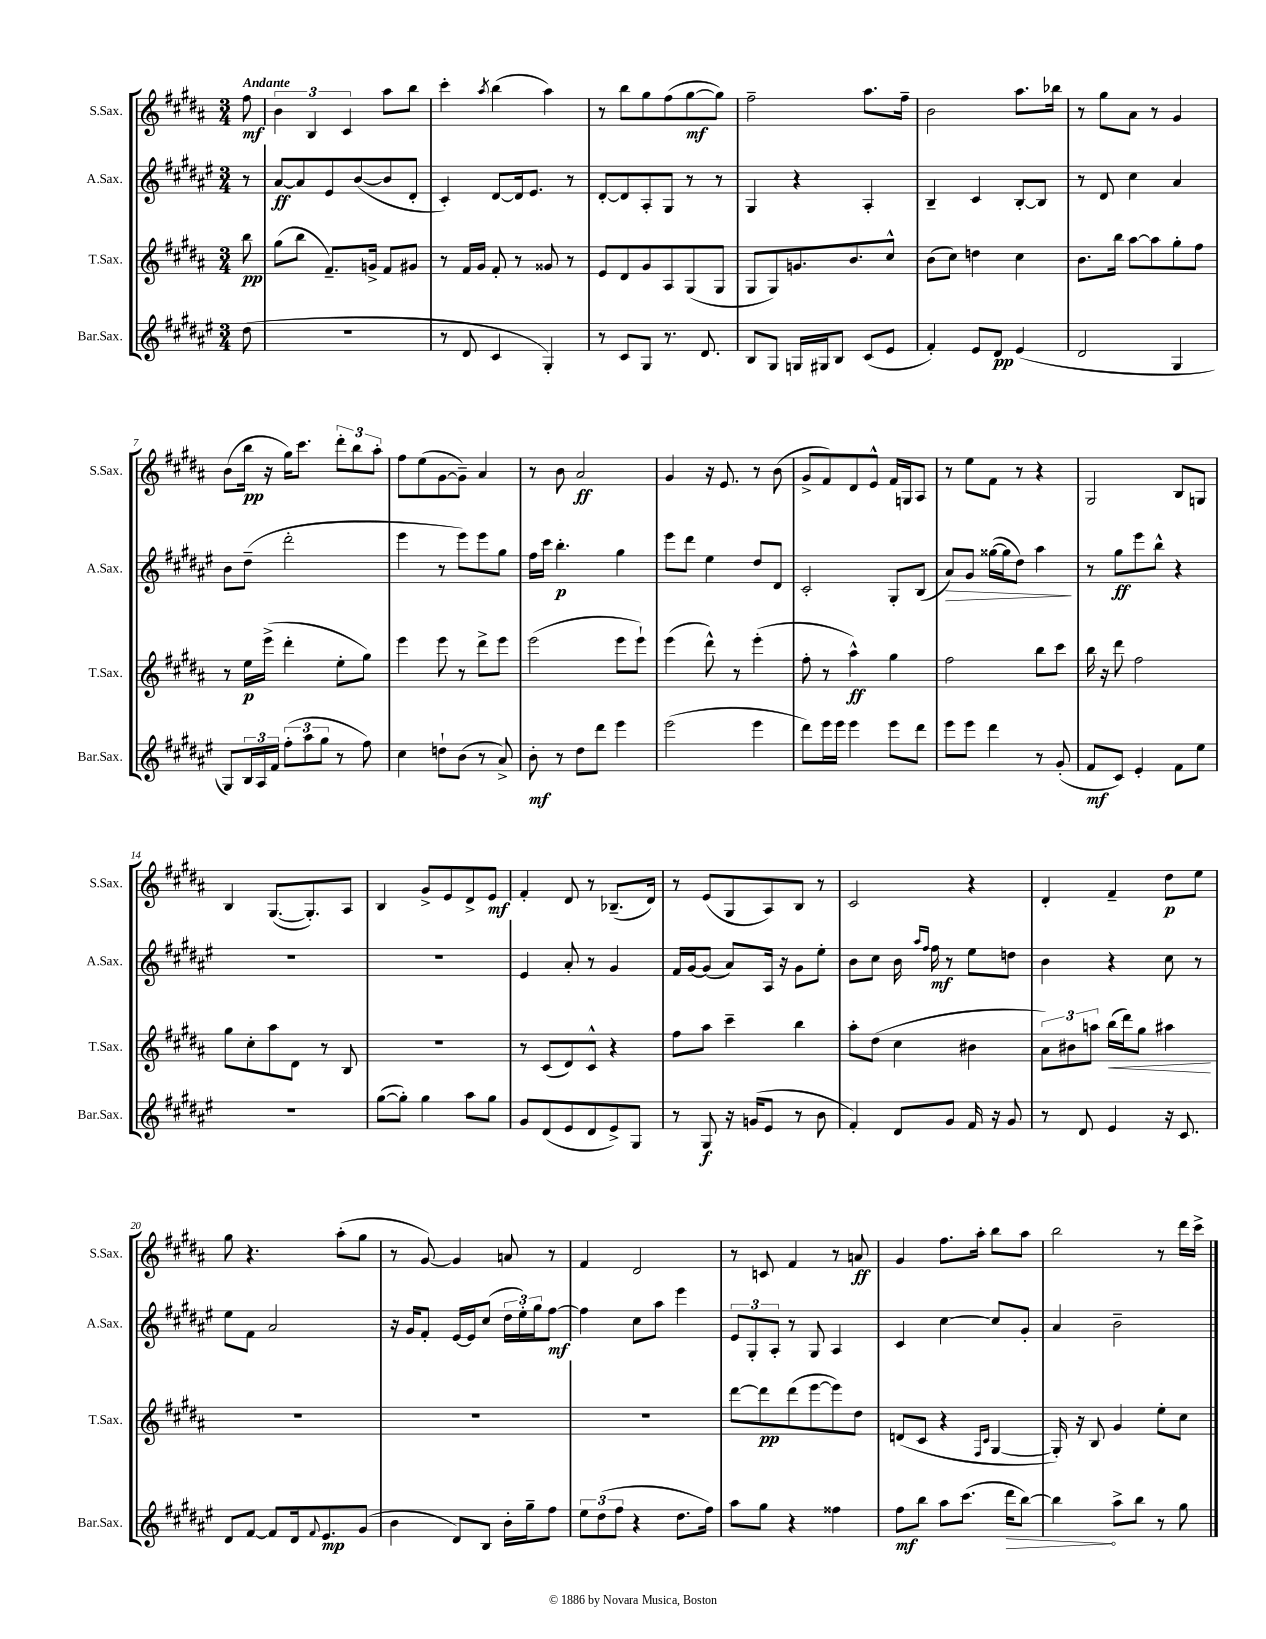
<<
\new StaffGroup <<
\new Staff = "s0" \with { instrumentName = "S.Sax." shortInstrumentName = "S.Sax." } {
    \clef treble \key b \major \numericTimeSignature \time 3/4 \partial 8 \tempo "Andante"
    fis''8\mf |
    \tuplet 3/2 { b'4 b4 cis'4 } ais''8 b''8 |
    cis'''4-. \acciaccatura { ais''8 } b''4( ais''4) |
    r8 b''8 gis''8 fis''8( gis''8~\mf gis''8) |
    fis''2-- ais''8. fis''16-- |
    b'2 ais''8. bes''16 |
    r8 gis''8 ais'8 r8 gis'4 |
    b'8( b''16\pp r16 gis''16) cis'''8. \tuplet 3/2 { dis'''8-. b''8 ais''8-. } |
    fis''8 e''8( gis'8~ gis'8--) ais'4 |
    r8 b'8 ais'2\ff |
    gis'4 r16 e'8. r8 b'8( |
    gis'8-> fis'8) dis'8 e'8-^ fis'16 g16 ais8 |
    r8 e''8 fis'8 r8 r4 |
    gis2 b8 g8 |
    b4 gis8.~( gis8.-.) ais8 |
    b4 gis'8-> e'8 dis'8-> e'8\mf |
    fis'4-. dis'8 r8 bes8.--( dis'16) |
    r8 e'8( gis8 ais8) b8 r8 |
    cis'2 r4 |
    dis'4-. fis'4-- dis''8\p e''8 |
    gis''8 r4. ais''8-.( gis''8 |
    r8 gis'8~) gis'4 a'8 r8 |
    fis'4 dis'2 |
    r8 c'8 fis'4 r8 a'8\ff |
    gis'4 fis''8. ais''16-. b''8 ais''8 |
    b''2 r8 dis'''16 cis'''16-> \bar "|." |
}
\new Staff = "s1" \with { instrumentName = "A.Sax." shortInstrumentName = "A.Sax." } {
    \clef treble \key fis \major \numericTimeSignature \time 3/4 \partial 8
    r8 |
    ais'8~\ff ais'8 eis'8 b'8~( b'8 dis'8-. |
    cis'4-.) dis'8~ dis'16 eis'8. r8 |
    dis'8~-. dis'8 ais8-. gis8 r8 r8 |
    gis4 r4 ais4-. |
    b4-- cis'4 b8~-. b8 |
    r8 dis'8 cis''4 ais'4 |
    b'8 dis''8--( dis'''2-. |
    eis'''4 r8 eis'''8) eis'''8 gis''8 |
    fis''16 cis'''16 b''4.-.\p gis''4 |
    eis'''8 dis'''8 eis''4 dis''8 dis'8 |
    cis'2-. gis8-. b8( |
    ais'8\>) gis'8 gisis''16~( gisis''16 dis''8) ais''4\! |
    r8 gis''8\ff eis'''8 b''8-^ r4 |
    R2. |
    R2. |
    eis'4 ais'8-. r8 gis'4 |
    fis'16 gis'16~ gis'8( ais'8) ais16 r16 gis'8 eis''8-. |
    b'8 cis''8 b'16 \grace { ais''16 fis''16 } fis''16\mf r8 eis''8 d''8 |
    b'4 r4 cis''8 r8 |
    eis''8 fis'8 ais'2 |
    r16 gis'16 fis'8-. eis'16~ eis'16 cis''8( \tuplet 3/2 { dis''16 eis''16-.) gis''16 } fis''8~\mf |
    fis''4 cis''8 ais''8 eis'''4 |
    \tuplet 3/2 { eis'8 gis8-. ais8-. } r8 gis8 ais4 |
    cis'4 cis''4~ cis''8 gis'8-. |
    ais'4 b'2-- \bar "|." |
}
\new Staff = "s2" \with { instrumentName = "T.Sax." shortInstrumentName = "T.Sax." } {
    \clef treble \key b \major \numericTimeSignature \time 3/4 \partial 8
    b''8\pp |
    gis''8( b''8 fis'8.--) g'16-> fis'8 gis'8 |
    r8 fis'16 gis'16 fis'8-. r8 gisis'8 r8 |
    e'8 dis'8 gis'8 ais8 gis8( gis8 |
    gis8 gis8) g'8. b'8. cis''8-^ |
    b'8( cis''8) d''4 cis''4 |
    b'8. b''16 ais''8~ ais''8 gis''8-. fis''8 |
    r8 e''16\p e'''16->( dis'''4-. e''8-. gis''8) |
    e'''4 e'''8 r8 dis'''8-> e'''8 |
    e'''2( e'''8 e'''8-!) |
    e'''4( dis'''8-^) r8 e'''4-.( |
    fis''8-. r8 ais''4-^\ff) gis''4 |
    fis''2 b''8 cis'''8 |
    b''16 r16 dis'''8 fis''2 |
    gis''8 cis''8-. ais''8 dis'8 r8 b8 |
    R2. |
    r8 cis'8( dis'8) cis'8-^ r4 |
    fis''8 ais''8 cis'''4-- b''4 |
    ais''8-. dis''8( cis''4 bis'4 |
    \tuplet 3/2 { ais'8) bis'8 a''8 } b''16\<( dis'''16) gis''8 ais''4\! |
    R2. |
    R2. |
    R2. |
    dis'''8~ dis'''8\pp dis'''8( e'''8~ e'''8) dis''8 |
    d'8( cis'8 r4 \grace { fis16 cis'16 } gis4~ |
    gis16-.) r16 b8 gis'4 e''8-. cis''8 \bar "|." |
}
\new Staff = "s3" \with { instrumentName = "Bar.Sax." shortInstrumentName = "Bar.Sax." } {
    \clef treble \key fis \major \numericTimeSignature \time 3/4 \partial 8
    dis''8( |
    R2. |
    r8 dis'8 cis'4 gis4-.) |
    r8 cis'8 gis8 r8. dis'8. |
    b8 gis8 g16 gis16 b8 cis'8( eis'8 |
    fis'4-.) eis'8 dis'8\pp eis'4( |
    dis'2 gis4 |
    gis8) \tuplet 3/2 { b16 ais16 fis'16 } \tuplet 3/2 { fis''8-.( ais''8 gis''8 } r8 fis''8) |
    cis''4 d''8-! b'8( r8 ais'8->) |
    b'8-.\mf r8 dis''8 dis'''8 eis'''4 |
    eis'''2( eis'''4 |
    dis'''8) eis'''16 eis'''16 eis'''4 eis'''8 dis'''8 |
    eis'''8 eis'''8 dis'''4 r8 gis'8-.( |
    fis'8\mf cis'8) eis'4-. fis'8 eis''8 |
    R2. |
    gis''8~( gis''8-.) gis''4 ais''8 gis''8 |
    gis'8 dis'8( eis'8 dis'8 eis'8->) gis8 |
    r8 gis8\f r16 g'16( eis'8 r8 b'8 |
    fis'4-.) dis'8 gis'8 fis'16 r16 gis'8 |
    r8 dis'8 eis'4 r16 cis'8. |
    dis'8 fis'8~ fis'8 dis'16 \appoggiatura { fis'8 } eis'8.\mp gis'8( |
    b'4 dis'8) b8 b'16-. gis''16-- fis''8 |
    \tuplet 3/2 { eis''8 dis''8( fis''8 } r4 dis''8. fis''16) |
    ais''8 gis''8 r4 fisis''4 |
    fis''8\mf b''8 ais''8 cis'''8.( \once \override Hairpin.circled-tip = ##t dis'''16\> b''8~) |
    b''4\! ais''8-> b''8 r8 gis''8 \bar "|." |
}
>>
>>
